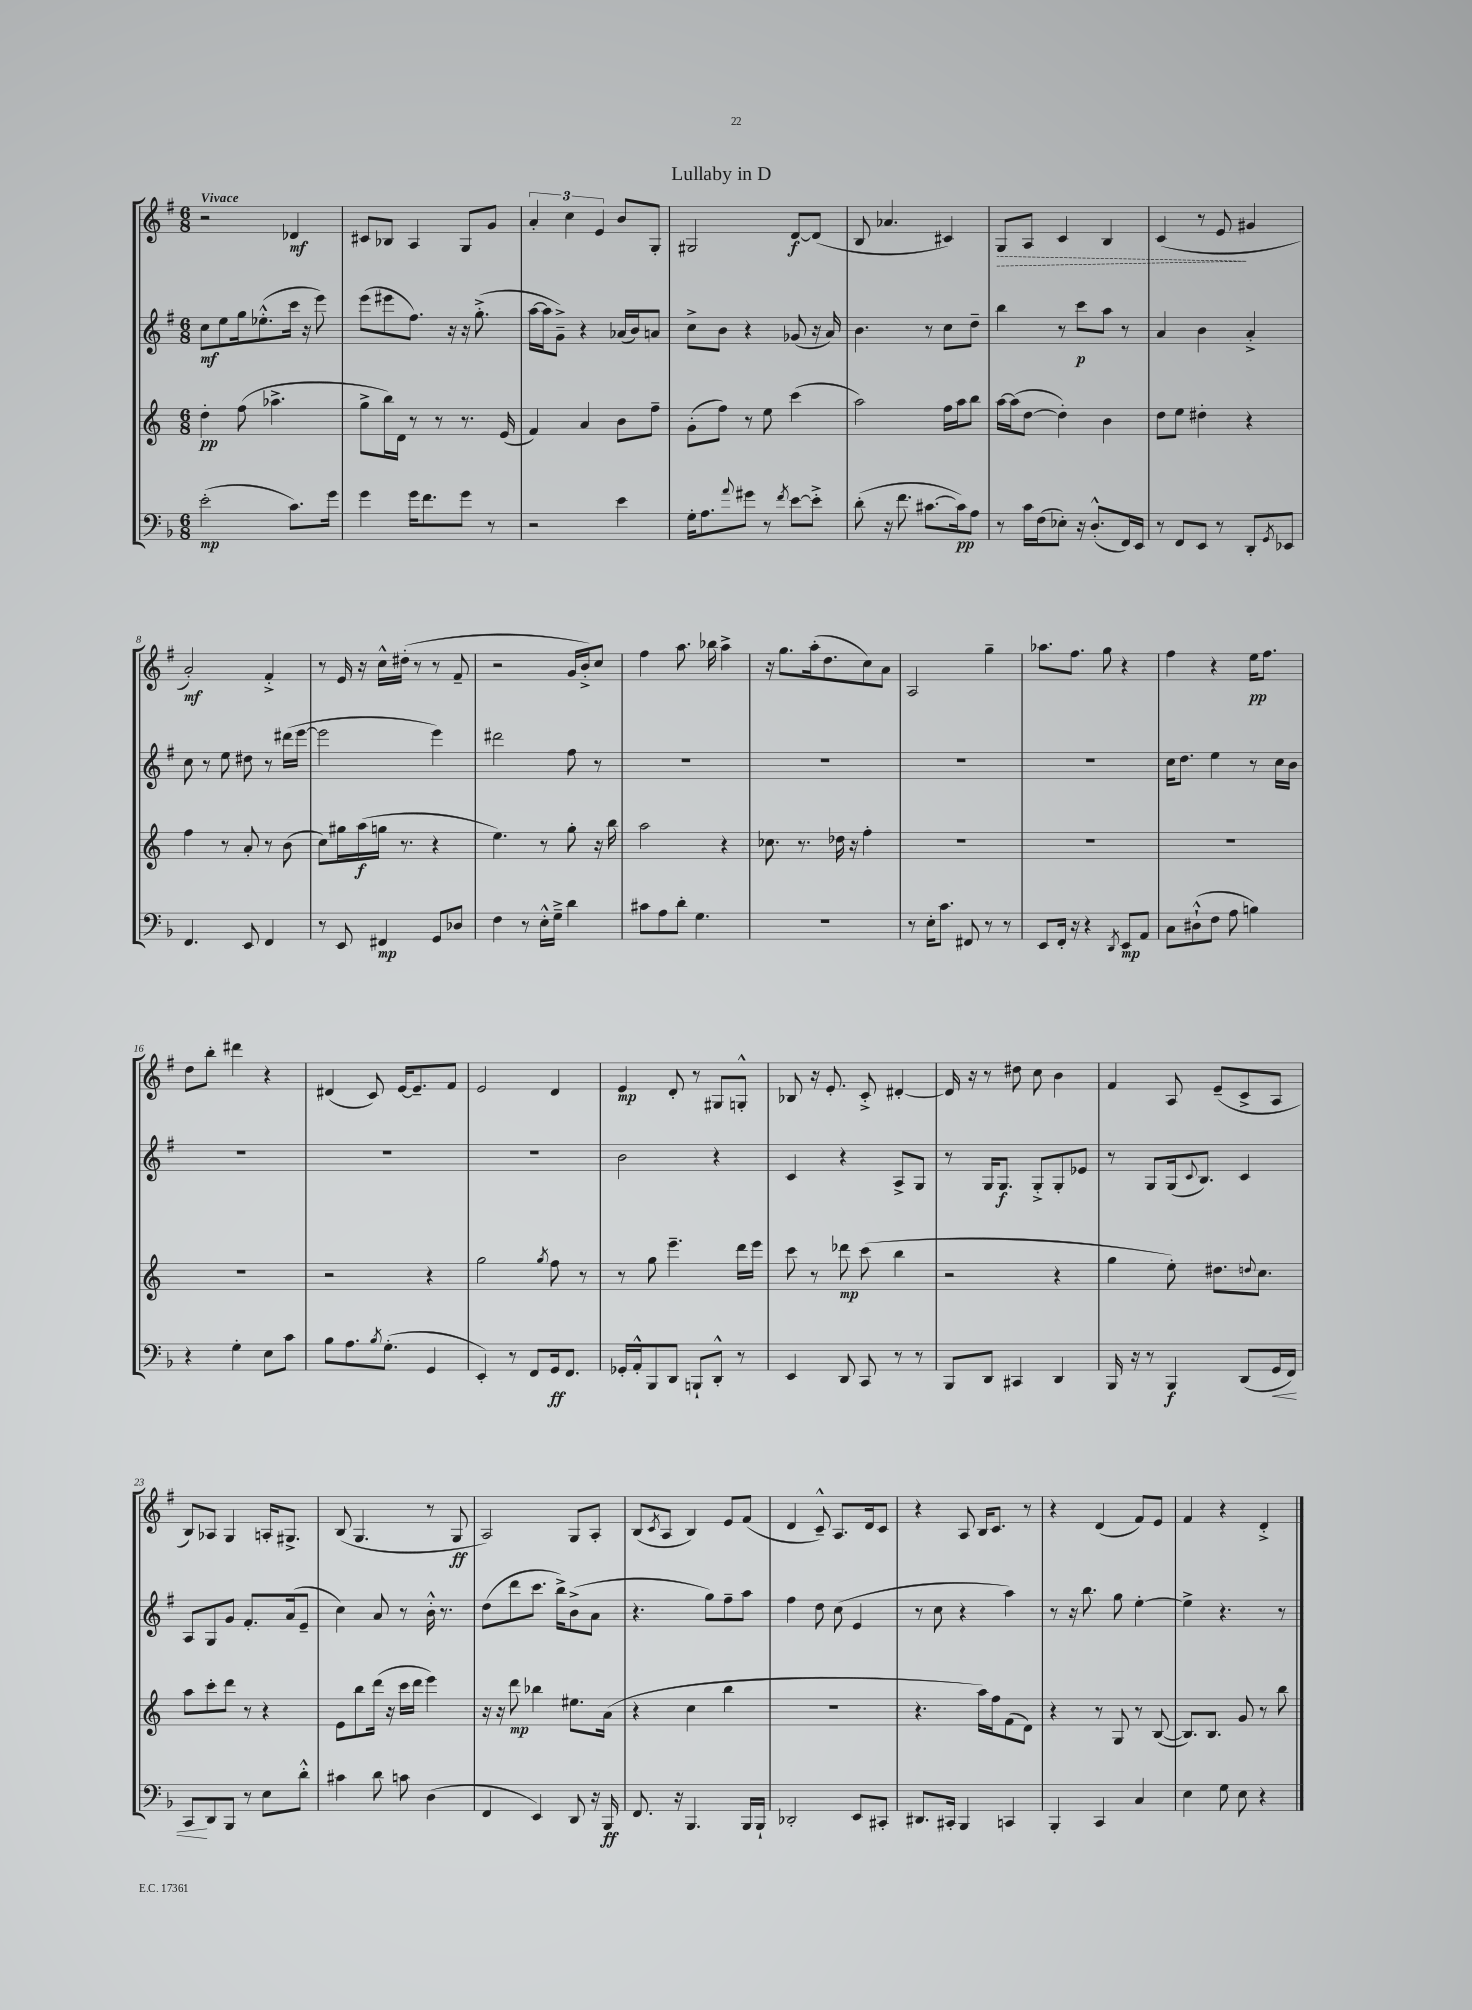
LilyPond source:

\header { title = "Lullaby in D" }
<<
\new StaffGroup <<
\new Staff = "s0" {
    \clef treble \key g \major \numericTimeSignature \time 6/8 \tempo "Vivace"
    r2 des'4\mf |
    cis'8 bes8 a4 g8 g'8 |
    \tuplet 3/2 { a'4-. c''4 e'4 } b'8 g8-. |
    gis2 d'8~\f d'8( |
    b8 aes'4. cis'4) |
    \once \override Hairpin.style = #'dashed-line g8\> a8 c'4 b4 |
    c'4( r8 e'8\! gis'4 |
    a'2-.\mf) fis'4-.-> |
    r8 e'16 r16 c''16-^ dis''16-.( r8 r8 fis'8-- |
    r2 g'16 b'16-.->) c''8 |
    fis''4 a''8. bes''16 a''4-> |
    r16 g''8. a''16-.( d''8. c''8) a'8 |
    a2 g''4-- |
    aes''8. fis''8. g''8 r4 |
    fis''4 r4 e''16\pp fis''8. |
    d''8 b''8-. dis'''4 r4 |
    dis'4( c'8) e'16~ e'8.-- fis'8 |
    e'2 d'4 |
    e'4\mp d'8-. r8 gis8 g8-.-^ |
    bes8 r16 e'8.-. c'8-.-> dis'4~-. |
    dis'16 r16 r8 dis''8 c''8 b'4 |
    fis'4 a8 e'8--( c'8-> a8 |
    b8) aes8 g4 a16-. gis8.-> |
    b8( g4. r8 g8\ff |
    a2) g8 a8-. |
    b8( \acciaccatura { c'8 } a8 b4) e'8 fis'8( |
    d'4 c'8---^) a8. d'16 c'8 |
    r4 a8 b16 c'8. r8 |
    r4 d'4( fis'8) e'8 |
    fis'4 r4 d'4-.-> \bar "|." |
}
\new Staff = "s1" {
    \clef treble \key g \major \numericTimeSignature \time 6/8
    c''8\mf e''8 g''16 ees''8.-.-^( c'''16 r16 e'''8) |
    e'''8( eis'''8 fis''8.) r16 r16 g''8.-.->( |
    a''16~ a''16 g'8--->) r4 aes'16( b'16) a'8 |
    c''8-> b'8 r4 ges'8( r16 a'16) |
    b'4. r8 c''8 d''8-- |
    b''4 r8 c'''8\p a''8 r8 |
    a'4 b'4 a'4-.-> |
    c''8 r8 e''8 dis''8 r8 dis'''16( e'''16~ |
    e'''2 e'''4) |
    dis'''2 fis''8 r8 |
    R2. |
    R2. |
    R2. |
    R2. |
    c''16 d''8. e''4 r8 c''16 b'16 |
    R2. |
    R2. |
    R2. |
    b'2 r4 |
    c'4 r4 a8-> g8 |
    r8 g16 g8.\f g8-.-> g8-. ees'8 |
    r8 g8 g16( \appoggiatura { c'8 } b8.) c'4 |
    a8 g8 g'8 fis'8.-. a'16( e'8-- |
    c''4) a'8 r8 b'16-.-^ r8. |
    d''8( d'''8 c'''8. b''16->) b'8->( a'8 |
    r4. g''8) fis''8-- a''8 |
    fis''4 d''8 c''8( e'4 |
    r8 c''8 r4 a''4) |
    r8 r16 b''8. g''8 e''4~-. |
    e''4-> r4. r8 \bar "|." |
}
\new Staff = "s2" {
    \clef treble \key c \major \numericTimeSignature \time 6/8
    d''4-.\pp f''8( aes''4.-> |
    g''8-> b''16) d'16 r8 r8 r8. e'16( |
    f'4) a'4 b'8 f''8-- |
    g'8-.( f''8) r8 e''8 c'''4( |
    a''2) f''16 a''16 b''8 |
    a''16~ a''16( d''8~ d''4-.) b'4 |
    d''8 e''8 dis''4-. r4 |
    f''4 r8 a'8-. r8 b'8( |
    c''8) gis''16 a''16\f( g''16 r8. r4 |
    e''4.) r8 g''8-. r16 b''16 |
    a''2 r4 |
    ces''8. r8. des''16 r16 f''4-. |
    R2. |
    R2. |
    R2. |
    R2. |
    r2 r4 |
    g''2 \acciaccatura { g''8 } f''8 r8 |
    r8 g''8 e'''4.-- d'''16 e'''16 |
    c'''8 r8 des'''8\mp c'''8( b''4 |
    r2 r4 |
    g''4 e''8-.) dis''8. \appoggiatura { d''8 } c''8. |
    a''8 c'''8-. d'''8 r8 r4 |
    e'8 b''8 d'''16( r16 c'''16 d'''16 e'''4) |
    r16 r16 d'''8\mp bes''4 eis''8. a'16( |
    r4 c''4 b''4 |
    R2. |
    r4. a''16) f''16 f'8( d'8) |
    r4 r8 g8 r8 b8~( |
    b8.) b8. g'8 r8 b''8 \bar "|." |
}
\new Staff = "s3" {
    \clef bass \key f \major \numericTimeSignature \time 6/8
    e'2-.\mp( c'8.) g'16 |
    g'4 g'16 f'8. g'8 r8 |
    r2 e'4 |
    g16-. a8. \appoggiatura { a'8 } gis'8 r8 \acciaccatura { f'8 } e'8~ e'8-.-> |
    d'8-.( r16 f'8. cis'8.~ cis'16\pp) a8 |
    r8 c'16 f16( ees8-.) r16 d8.-.-^( f,16) e,16 |
    r8 f,8 e,8 r8 d,8-. \acciaccatura { g,8 } ees,8 |
    f,4. e,8 f,4 |
    r8 e,8 fis,4\mp g,8 des8 |
    f4 r8 e16-.-^ g16---> d'4 |
    cis'8 a8 d'8-. g4. |
    R2. |
    r8 e16-. c'8. fis,8 r8 r8 |
    e,8 f,16-. r16 r4 \acciaccatura { d,8 } e,8\mp a,8 |
    c8 dis8-!-^( f8 a8 b4) |
    r4 g4-. e8 c'8 |
    bes8 a8. \acciaccatura { bes8 } g8.-.( g,4 |
    e,4-.) r8 f,8 g,16\ff f,8. |
    ges,16-. a,16-.-^ bes,,8 d,8 b,,8-! d,8-.-^ r8 |
    e,4 d,8 c,8 r8 r8 |
    bes,,8 d,8 cis,4 d,4 |
    bes,,16 r16 r8 bes,,4\f d,8( g,16\< f,16) |
    c,8\! d,8 bes,,8 r8 e8 d'8-.-^ |
    cis'4 d'8 c'8 d4( |
    f,4 e,4) d,8 r16 bes,,16\ff |
    f,8. r16 bes,,4. bes,,16 bes,,16-! |
    des,2-. e,8 cis,8-. |
    dis,8. cis,16-. bes,,4 c,4 |
    bes,,4-. c,4 c4 |
    e4 g8 e8 r4 \bar "|." |
}
>>
>>
